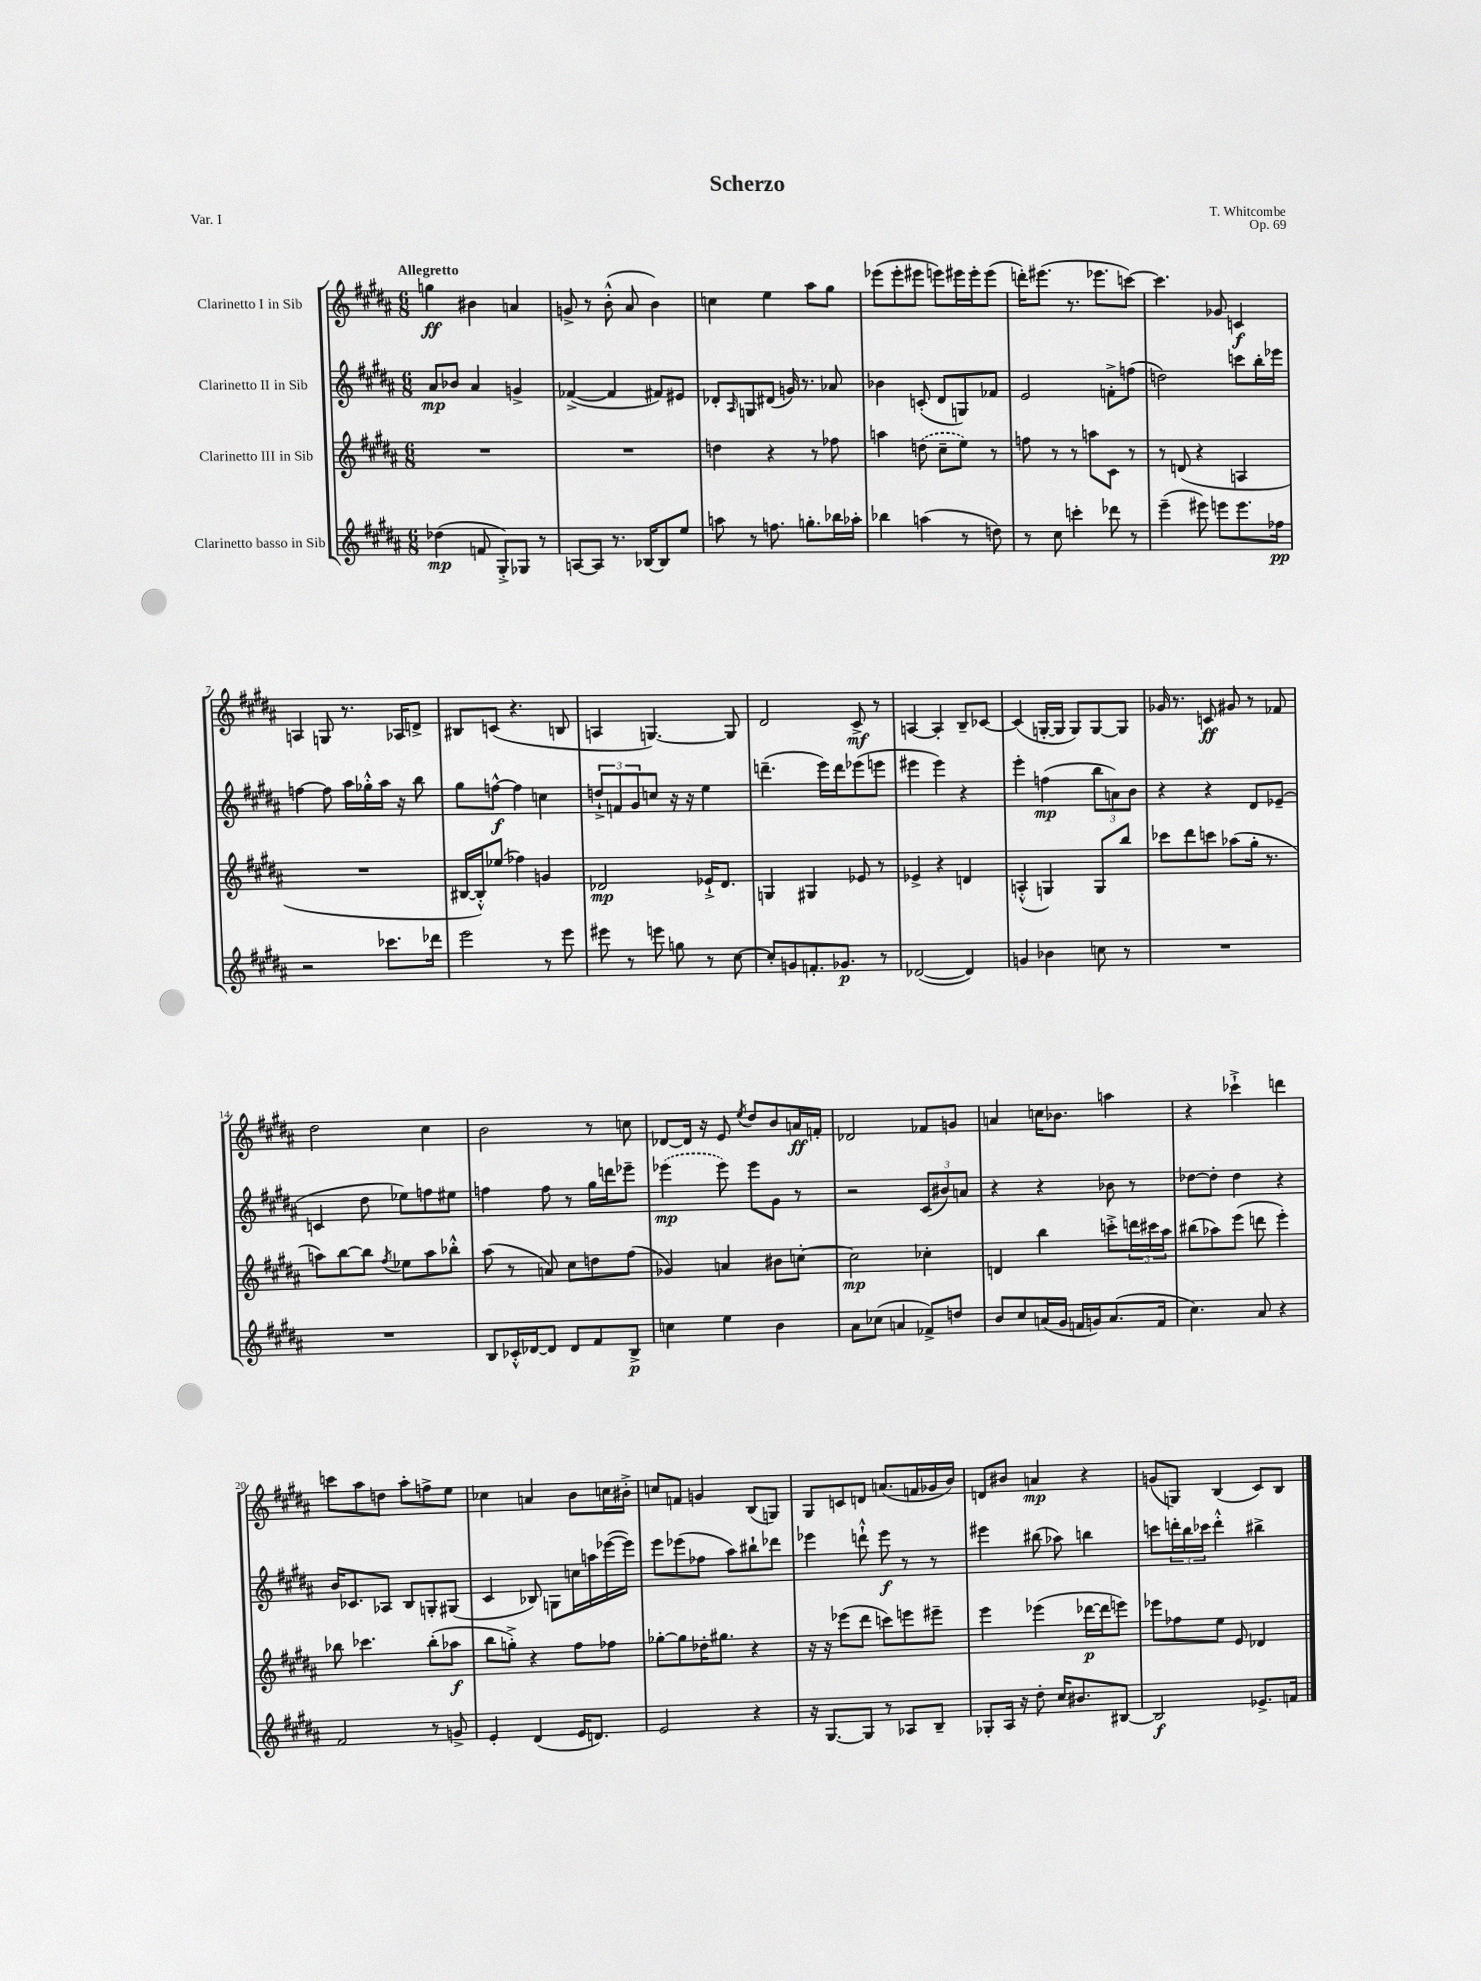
\header { title = "Scherzo" composer = "T. Whitcombe" opus = "Op. 69" piece = "Var. I" }
<<
\new StaffGroup <<
\new Staff = "s0" \with { instrumentName = "Clarinetto I in Sib" } {
    \clef treble \key b \major \numericTimeSignature \time 6/8 \tempo "Allegretto"
    g''4\ff bis'4 a'4 |
    g'8-> r8 b'8-.-^( ais'8 b'4) |
    c''4 e''4 ais''8 gis''8 |
    ees'''8( ees'''8-. eis'''8 e'''8) eis'''16 eis'''16-. eis'''8( |
    d'''16-.) eis'''8.( r8. ees'''8. c'''8~) |
    c'''4. ges'8 c'4\f |
    a4 g8 r8. aes16 d'8-> |
    bis8 c'8( r4. b8 |
    a4 g4.~) g8 |
    dis'2 cis'8->\mf r8 |
    a4~ a4-. b8-- ces'8~ |
    ces'4( g16~-. g16 g8) g8~ g8 |
    ges'16 r8. c'8\ff gis'8 r8 fes'8 |
    dis''2 cis''4 |
    b'2 r8 c''8 |
    des'8~ des'16 r16 e'8 \acciaccatura { e''8 } dis''8 b'8 a'16\ff f'16-. |
    des'2 fes'8 g'8 |
    a'4 c''16 bes'8. a''4 |
    r4 ces'''4-!-> d'''4 |
    c'''8 ais''8 d''8 ais''8-. f''8-> e''8 |
    ces''4 a'4 b'8 c''16 bis'16-.-> |
    c''8 f'8 g'4 b8( g8) |
    gis8 c'8 d'8 a'8.( f'16 ges'16 b'16) |
    d'8 bis'8 a'4\mp r4 |
    g'8( g8) b4( cis'8) b8 \bar "|." |
}
\new Staff = "s1" \with { instrumentName = "Clarinetto II in Sib" } {
    \clef treble \key b \major \numericTimeSignature \time 6/8
    ais'8\mp bes'8 ais'4 g'4-> |
    fes'4~->( fes'4 fis'8) eis'8 |
    des'8-. \grace { ais16 } g8 dis'8( g'16) r8. aes'8 |
    bes'4 c'8-.( dis'8 g8) fes'8 |
    e'2 f'8-.-> f''8( |
    d''2) c'''8 b''16-. ees'''16 |
    f''4~ f''8 ais''16 ges''16-.-^ ais''16 r16 b''8 |
    gis''8 f''8~-^\f f''4 c''4 |
    \tuplet 3/2 { d''8-!-> f'8 gis'8 } c''8 r16 r16 e''4 |
    d'''4.--( e'''16) d'''16 ees'''8( e'''8 |
    eis'''4 eis'''4) r4 |
    e'''4-. f''4\mp( \tuplet 3/2 { b''8 a'8) b'8 } |
    r4 r4 dis'8 ees'8--( |
    c'4 dis''8 ees''8) f''8 eis''8 |
    f''4 f''8 r8 gis''16 d'''16 ees'''8-- |
    \once \slurDashed ees'''4\mp( ees'''8) ees'''8 gis'8 r8 |
    r2 \tuplet 3/2 { cis'8( bis'8) a'8 } |
    r4 r4 bes'8 r8 |
    des''8~ des''8-. des''4 r4 |
    b'16 ces'8. aes8 b8 g8-. gis8( |
    cis'4 bes8) g8 c''16 a''16 ees'''16~( ees'''16) |
    e'''8 ees'''8( fes''8 ais''8) bis''8-! des'''8 |
    ees'''4 d'''8-!-^ ees'''8\f r8 r8 |
    eis'''4 bis''8( aes''8) b''4 |
    c'''8 \tuplet 3/2 { d'''16-. b''16 ces'''16 } d'''4-.-^ bis''4-> \bar "|." |
}
\new Staff = "s2" \with { instrumentName = "Clarinetto III in Sib" } {
    \clef treble \key b \major \numericTimeSignature \time 6/8
    R2. |
    R2. |
    d''4 r4 r8 fes''8 |
    a''4 \once \slurDashed d''8( cis''8-- e''8) r8 |
    f''8 r8 r8 a''8 cis'8 r8 |
    r8 d'8( r4 a4 |
    R2. |
    bis16~ bis16-.-^) ees''8( fes''4) g'4 |
    des'2\mp ees'16-!-> des'8. |
    g4 gis4 ees'8 r8 |
    ees'4-> r4 d'4 |
    a4-.-^( g4) g8 b''8 |
    ces'''8 dis'''8 c'''8 aes''8( gis''16-. r8. |
    a''8) b''8~ b''8 \acciaccatura { fis''8 } ees''8 a''8 bes''8-.-^ |
    ais''8( r8 a'8) cis''8 d''8 fis''8( |
    ges'4) a'4 bis'8 c''8~-. |
    c''2\mp ces''4-. |
    d'4 b''4 c'''8-.-> \tuplet 3/2 { d'''16 cis'''16 ais''16 } |
    bis''8( aes''8) e'''8( d'''8 e'''4-.) |
    bes''8 ces'''4. bes''8-.( aes''8\f |
    b''8 g''8-.->) r4 fis''8 fes''8 |
    ges''8~-. ges''8 des''16-. gis''8. r4 |
    r16 r16 ees'''8( dis'''8 c'''8) e'''8 eis'''8-- |
    e'''4 ees'''4( des'''16~\p des'''16 e'''8) |
    ees'''8 fes''8 e''8 e'8 des'4 \bar "|." |
}
\new Staff = "s3" \with { instrumentName = "Clarinetto basso in Sib" } {
    \clef treble \key b \major \numericTimeSignature \time 6/8
    des''4\mp( f'8 gis8-.->) ges8 r8 |
    a8~ a8 r8. bes16~ bes8 e''8 |
    a''8 r8 f''8. g''8.-. bes''16 aes''16-. |
    bes''4 a''4( r8 d''8) |
    r8 cis''8 c'''4-. des'''8 r8 |
    e'''4--( eis'''8) e'''8 e'''8. fes''16\pp |
    r2 ces'''8. des'''16 |
    e'''2 r8 e'''8 |
    eis'''8 r8 e'''8 g''8 r8 cis''8~ |
    cis''8-. g'8 f'8.-. ges'8.\p r8 |
    des'2~( des'4) |
    g'4 bes'4 c''8 r8 |
    R2. |
    R2. |
    b8 ces'16-.-^ des'16~ des'8 des'8 fis'8 b8->\p |
    c''4 e''4 b'4 |
    ais'8 ces''8( a'4 fes'8->) d''8 |
    b'8 cis''8 a'16( gis'16 f'16 g'16) a'8.( f'16 |
    cis''4.) ais'8 r4 |
    fis'2 r8 g'8-> |
    e'4-. dis'4( e'16 d'8.) |
    e'2 r4 |
    r16 gis8.~ gis8 r8 aes8 b8-- |
    ges8-. ais16 r16 dis''8-. cis''16 bis'8. bis8~ |
    bis2\f ees'8.-> f'16 \bar "|." |
}
>>
>>
